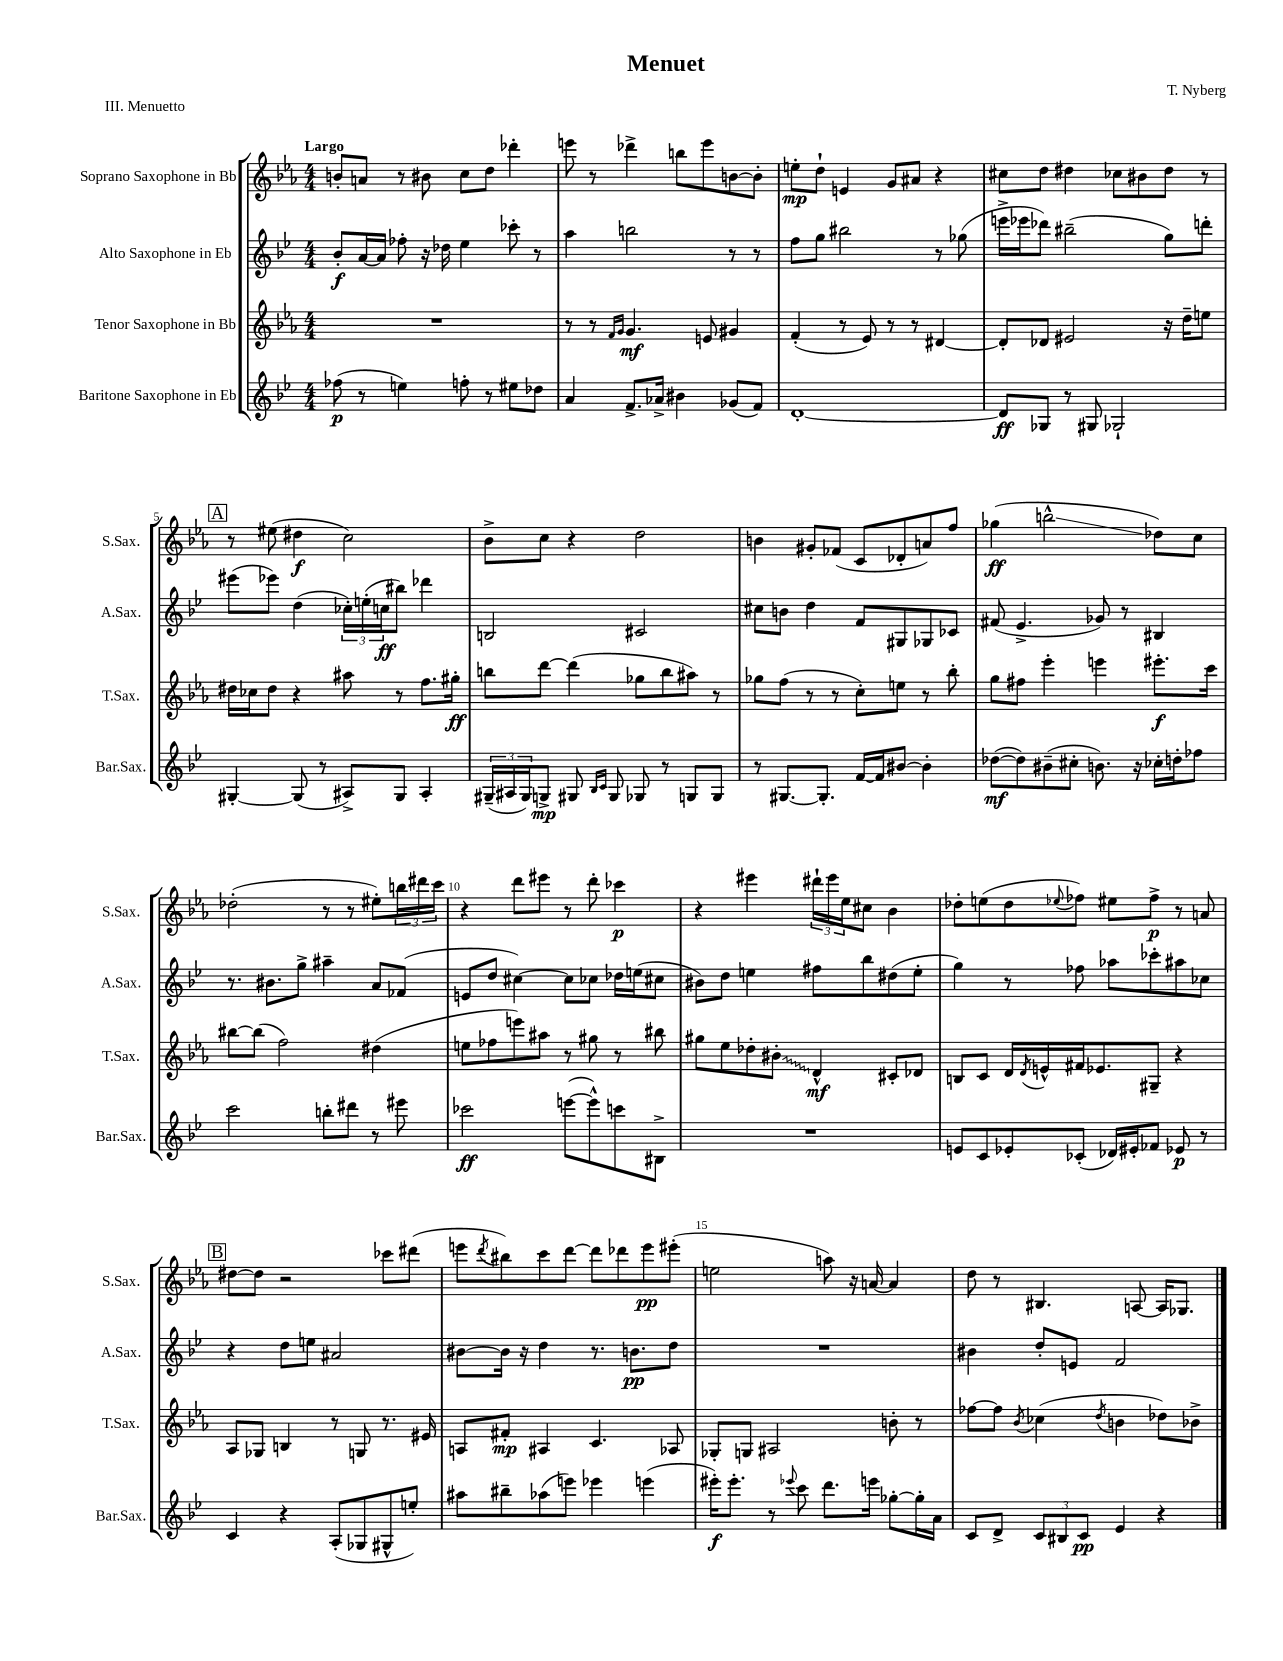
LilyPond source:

\header { title = "Menuet" composer = "T. Nyberg" piece = "III. Menuetto" }
<<
\new StaffGroup <<
\new Staff = "s0" \with { instrumentName = "Soprano Saxophone in Bb" shortInstrumentName = "S.Sax." } {
    \clef treble \key ees \major \numericTimeSignature \time 4/4 \tempo "Largo"
    b'8-. a'8 r8 bis'8 c''8 d''8 des'''4-. |
    e'''8 r8 des'''4-> b''8 e'''8 b'8~ b'8-. |
    e''8-.\mp d''8-! e'4 g'8 ais'8 r4 |
    cis''8 d''8 dis''4 ces''8 bis'8 dis''8 r8 |
    \mark \markup { \box "A" } r8 eis''8( dis''4\f c''2) |
    bes'8-> c''8 r4 d''2 |
    b'4 gis'8-. fes'8( c'8 des'8-. a'8) f''8 |
    ges''4\ff( b''2-^\glissando des''8) c''8 |
    des''2-.( r8 r8 eis''8-.) \tuplet 3/2 { b''16 dis'''16 c'''16 } |
    r4 d'''8 eis'''8 r8 d'''8-. ces'''4\p |
    r4 eis'''4 \tuplet 3/2 { dis'''16-! eis'''16 ees''16 } cis''8 bes'4 |
    des''8-. e''8( des''8 \appoggiatura { ees''8 } fes''8) eis''8 fes''8->\p r8 a'8 |
    \mark \markup { \box "B" } dis''8~ dis''8 r2 ces'''8 dis'''8( |
    e'''8 \acciaccatura { d'''8 } bis''8) c'''8 d'''8~ d'''8 des'''8 e'''8\pp eis'''8-.( |
    e''2 a''8) r16 a'16~ a'4 |
    d''8 r8 bis4. a8~ a16 ges8. \bar "|." |
}
\new Staff = "s1" \with { instrumentName = "Alto Saxophone in Eb" shortInstrumentName = "A.Sax." } {
    \clef treble \key bes \major \numericTimeSignature \time 4/4
    bes'8-.\f a'16~ a'16 fes''8-. r16 des''16 ees''4 ces'''8-. r8 |
    a''4 b''2 r8 r8 |
    f''8 g''8 bis''2 r8 ges''8( |
    e'''16-> ees'''16 des'''8) bis''2--( g''8) d'''8-. |
    \mark \markup { \box "A" } eis'''8( ees'''8) d''4( \tuplet 3/2 { ces''16-.) e''16-.( c''16\ff } bis''8) des'''4 |
    b2 cis'2 |
    cis''8 b'8 d''4 f'8 gis8 ges8 ces'8 |
    fis'8( ees'4.-> ges'8) r8 bis4 |
    r8. bis'8. g''8-> ais''4-- a'8 fes'8( |
    e'8 d''8 cis''4~) cis''8 ces''8 des''16 e''16( cis''8 |
    bis'8) d''8 e''4 fis''8 bes''8 dis''8( e''8-. |
    g''4) r8 fes''8 aes''8 ces'''8-. ais''8 ces''8 |
    \mark \markup { \box "B" } r4 d''8 e''8 ais'2 |
    bis'8~ bis'16 r16 d''4 r8. b'8.\pp d''8 |
    R1 |
    bis'4 d''8-. e'8 f'2 \bar "|." |
}
\new Staff = "s2" \with { instrumentName = "Tenor Saxophone in Bb" shortInstrumentName = "T.Sax." } {
    \clef treble \key ees \major \numericTimeSignature \time 4/4
    R1 |
    r8 r8 \grace { f'16 g'16 } g'4.\mf e'8 gis'4 |
    f'4-.( r8 ees'8) r8 r8 dis'4~ |
    dis'8-. des'8 eis'2 r16 d''16-- e''8 |
    \mark \markup { \box "A" } dis''16 ces''16 dis''8 r4 ais''8 r8 f''8. gis''16-.\ff |
    b''8 d'''8~ d'''4( ges''8 b''8 ais''8) r8 |
    ges''8 f''8( r8 r8 c''8-.) e''8 r8 bes''8-. |
    g''8 fis''8 ees'''4-. e'''4 eis'''8.-.\f c'''16 |
    bis''8~ bis''8( f''2) dis''4( |
    e''8 fes''8 e'''8) ais''8 r8 gis''8 r8 bis''8 |
    gis''8 ees''8 des''8-. \once \override Glissando.style = #'zigzag bis'8-.\glissando d'4-^\mf cis'8-. des'8 |
    b8 c'8 d'16 \acciaccatura { d'8 } e'16-^ fis'16 ees'8. gis8-- r4 |
    \mark \markup { \box "B" } aes8 ges8 b4 r8 g8 r8. eis'16 |
    a8 fis'8-.\mp ais4 c'4. aes8 |
    ges8-. g8 ais2 b'8-. r8 |
    fes''8~ fes''8 \acciaccatura { bes'8 } ces''4( \acciaccatura { d''8 } b'4 des''8) bes'8-> \bar "|." |
}
\new Staff = "s3" \with { instrumentName = "Baritone Saxophone in Eb" shortInstrumentName = "Bar.Sax." } {
    \clef treble \key bes \major \numericTimeSignature \time 4/4
    fes''8\p( r8 e''4) f''8-. r8 eis''8 des''8 |
    a'4 f'8.-> aes'16-> bis'4 ges'8( f'8) |
    d'1~-. |
    d'8\ff ges8 r8 gis8 ges2-! |
    \mark \markup { \box "A" } gis4~-. gis8( r8 ais8->) gis8 ais4-. |
    \tuplet 3/2 { gis16--( ais16 gis16) } g8->\mp gis8 \grace { bes16 c'16 } gis8 ges8 r8 g8 g8 |
    r8 gis8.~ gis8.-. f'16~ f'16 bis'8~ bis'4-. |
    des''8~\mf( des''8) bis'8--( cis''8-. b'8.) r16 ces''16-. d''16-. fes''8 |
    c'''2 b''8-. dis'''8 r8 eis'''8 |
    ces'''2\ff e'''8~( e'''8-^) c'''8 bis8-> |
    R1 |
    e'8 c'8 ees'8-. ces'8-.( des'16) eis'16-. fes'8 ees'8\p r8 |
    \mark \markup { \box "B" } c'4 r4 a8-.( ges8 gis8-^ e''8-.) |
    ais''8 bis''8-- aes''8( e'''8) ees'''4 e'''4( |
    eis'''16-.\f) eis'''8.-. r8 \appoggiatura { ees'''8 } c'''8 d'''8. e'''16 ges''8~-. ges''16-. a'16 |
    c'8 d'8-> \tuplet 3/2 { c'8 bis8 c'8\pp } ees'4 r4 \bar "|." |
}
>>
>>
\layout { \context { \Score \override BarNumber.break-visibility = ##(#f #t #t) barNumberVisibility = #(every-nth-bar-number-visible 5) } }
